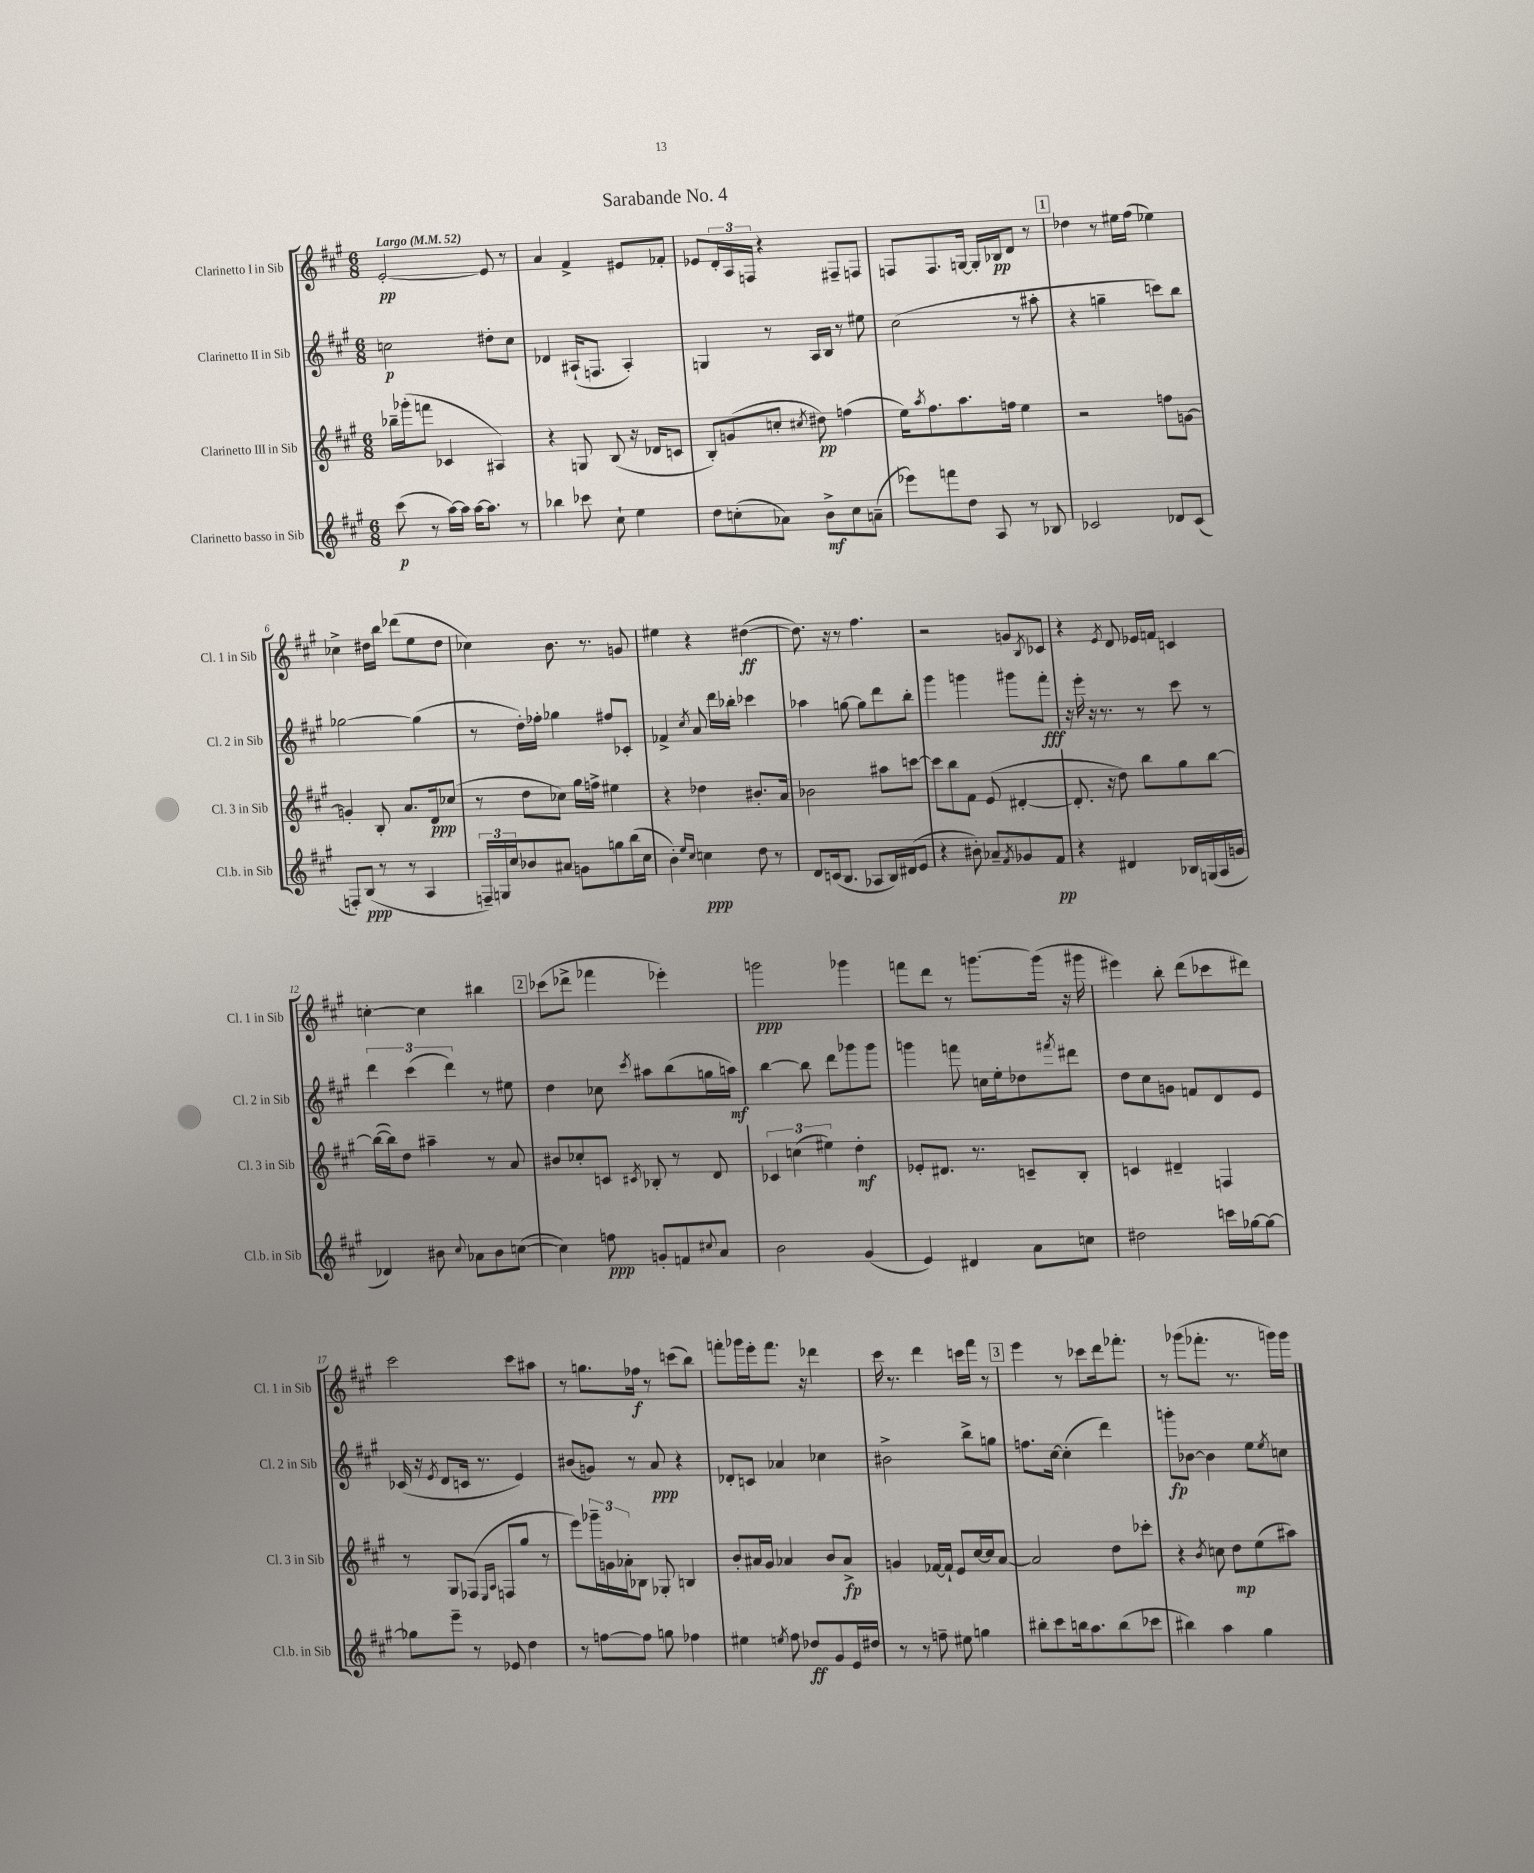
\header { title = "Sarabande No. 4" }
<<
\new StaffGroup <<
\new Staff = "s0" \with { instrumentName = "Clarinetto I in Sib" shortInstrumentName = "Cl. 1 in Sib" } {
    \clef treble \key a \major \numericTimeSignature \time 6/8 \tempo "Largo" 4 = 52
    e'2~-.\pp e'8 r8 |
    a'4 fis'4-> eis'8 fes'8-. |
    ees'8 \tuplet 3/2 { d'16-. a16 f16 } r4 fis8-- f8 |
    f8 f8. g16~ g16-. bes16\pp d'8 r8 |
    \mark \markup { \box "1" } des''4 r8 eis''16 fis''16( ees''4) |
    ces''4-> dis''16 b''16 des'''8( e''8 dis''8 |
    ces''4) b'8. r8. g'8 |
    eis''4 r4 dis''4~\ff( |
    dis''8.) r16 r8 fis''4. |
    r2 g'8 \acciaccatura { b8 } ces'8 |
    r4 \acciaccatura { e'8 } d'8 ees'16 f'16 c'4 |
    c''4~-. c''4 bis''4 |
    \mark \markup { \box "2" } ces'''8( des'''8-> fes'''4 ees'''4-.) |
    g'''2\ppp ges'''4 |
    f'''8 d'''8 r8 g'''8.~ g'''16( r16 gis'''16 |
    eis'''4) b''8-. d'''8( ces'''8 dis'''8) |
    cis'''2 cis'''8 ais''8 |
    r8 g''8. fes''16\f r8 c'''8( b''8) |
    f'''8-. ges'''16 e'''16-. f'''8. r16 des'''4 |
    cis'''16 r8. d'''4 c'''16 fis'''16 r8 |
    \mark \markup { \box "3" } e'''4 r8 ces'''8 d'''16 fes'''8.-. |
    r8 ges'''8( fes'''8.-. r8. g'''16) g'''16 \bar "|." |
}
\new Staff = "s1" \with { instrumentName = "Clarinetto II in Sib" shortInstrumentName = "Cl. 2 in Sib" } {
    \clef treble \key a \major \numericTimeSignature \time 6/8
    c''2\p dis''8-. c''8 |
    des'4 ais16-!( f8. ais4-.) |
    g4 r8 a16 b16 r8 eis''8 |
    cis''2( r8 ais''8-. |
    \mark \markup { \box "1" } r4 g''4-- c'''8) b''8 |
    ges''2~ ges''4( |
    r8 d''16-.) fes''16-. ges''4 fis''8 ces'8-. |
    fes'4-> \acciaccatura { cis''8 } a'8 d'''16 bes''16-. ces'''4 |
    aes''4 g''8~ g''8 d'''8 b''8-. |
    gis'''4 g'''4 gis'''8 fis'''8-.\fff |
    r16 e'''16-. r16 r8. r8 cis'''8 r8 |
    \tuplet 3/2 { d'''4 cis'''4( d'''4) } r8 eis''8 |
    \mark \markup { \box "2" } d''4 ces''8 \acciaccatura { cis'''8 } ais''8 b''8( g''16 a''16\mf) |
    b''4~ b''8 d'''8 ges'''8 ges'''8 |
    g'''4 f'''8 c''16 e''16-. des''8 \acciaccatura { fis'''8 } dis'''8 |
    d''8 cis''8 g'8 f'8 d'8 e'8 |
    ces'16( r16 \acciaccatura { e'8 } d'8 c'16 r8. e'4) |
    bis'8( g'8) r8 a'8\ppp r4 |
    des'8-. c'8 aes'4 ces''4 |
    bis'2-> b''8-> g''8 |
    \mark \markup { \box "3" } f''8. cis''16~ cis''4-.( d'''4) |
    g'''8-.\fp bes'8~ bes'4 e''8 \acciaccatura { e''8 } c''8 \bar "|." |
}
\new Staff = "s2" \with { instrumentName = "Clarinetto III in Sib" shortInstrumentName = "Cl. 3 in Sib" } {
    \clef treble \key a \major \numericTimeSignature \time 6/8
    bes''16-- ges'''16-.( f'''8 ces'4 ais4) |
    r4 g8 b8( r16 des'16 c'8 |
    b8-.) g'8( c''8-. \acciaccatura { cis''8 } dis''8\pp) f''4( |
    e''16) \acciaccatura { a''8 } fis''8. a''8. f''16 e''4 |
    \mark \markup { \box "1" } r2 f''8 g'8~ |
    g'4-. b8-. a'8. d'16\ppp ces''8( |
    r8 d''8 ces''8) gis''16 f''16-> eis''4 |
    r4 des''4 bis'8.-. a'16 |
    bes'2 ais''8 c'''8~ |
    c'''8 b''8 fis'8 e'8( dis'4~-. |
    dis'8.-. r16 d''8) b''8 gis''8 b''8~ |
    b''16~( b''16) d''8 ais''4-- r8 a'8 |
    \mark \markup { \box "2" } bis'8 ces''8-. c'8 \acciaccatura { cis'8 } bes8-. r8 d'8 |
    \tuplet 3/2 { ces'4 c''4( eis''4) } d''4-.\mf |
    ees'8-. dis'8. r8. c'8-- b8-. |
    c'4 dis'4-- f4 |
    r8 gis8 fes8( \grace { e16 a16 } f8 gis''8 r8 |
    e'''8) \tuplet 3/2 { ges'''16-- g'16 aes'16-. } bes8 ges8-. b4 |
    b'8-. ais'16 gis'16 aes'4 b'8 aes'8->\fp |
    g'4 fes'16~ fes'16-! e'8 cis''16~ cis''16 a'8~ |
    \mark \markup { \box "3" } a'2 d''8 ces'''8-. |
    r4 \acciaccatura { b'8 } c''8 d''8\mp e''8( ais''8) \bar "|." |
}
\new Staff = "s3" \with { instrumentName = "Clarinetto basso in Sib" shortInstrumentName = "Cl.b. in Sib" } {
    \clef treble \key a \major \numericTimeSignature \time 6/8
    cis'''8\p( r8 a''16~) a''16 a''16~ a''8. r8 |
    bes''4 ces'''8 cis''8-! e''4 |
    d''8 c''8-.( aes'8) b'8->\mf c''8 a'8--( |
    ees'''8) f'''8 d''8 a8 r8 bes8 |
    \mark \markup { \box "1" } ces'2 des'8 ces'8( |
    f8-.) b8\ppp( r8 r8 a4 |
    \tuplet 3/2 { f16--) g16 cis''16 } bes'8 ais'8 g'8 g''8 b''16( cis''16 |
    b'4-.) \grace { e''16 cis''16 } c''4\ppp d''8 r8 |
    d'8 c'16( b8. aes8 b16) dis'16( e'8 |
    r4 bis'8-.) aes'8-- \acciaccatura { fis'8 } ges'8 fis'8\pp |
    r4 dis'4 bes16 g16( a16 g'16 |
    des'4) bis'8 \appoggiatura { cis''8 } aes'8 bis'8 c''8~( |
    \mark \markup { \box "2" } c''4) f''8\ppp g'8-. f'8 \appoggiatura { cis''8 } a'8 |
    b'2 gis'4( |
    e'4) dis'4 a'8 c''8 |
    dis''2 c'''16 ges''16~ ges''8~ |
    ges''8 e'''8-- r8 ees'8 d''4 |
    r8 f''8~ f''8 g''8 fes''4 |
    eis''4 \acciaccatura { e''8 } fis''8 des''8\ff gis'8 e'16 dis''16 |
    r8 r8 f''8-- eis''8 g''4 |
    \mark \markup { \box "3" } bis''8-. cis'''8 b''16 a''8. b''8( ces'''8 |
    bis''4) a''4 gis''4 \bar "|." |
}
>>
>>
